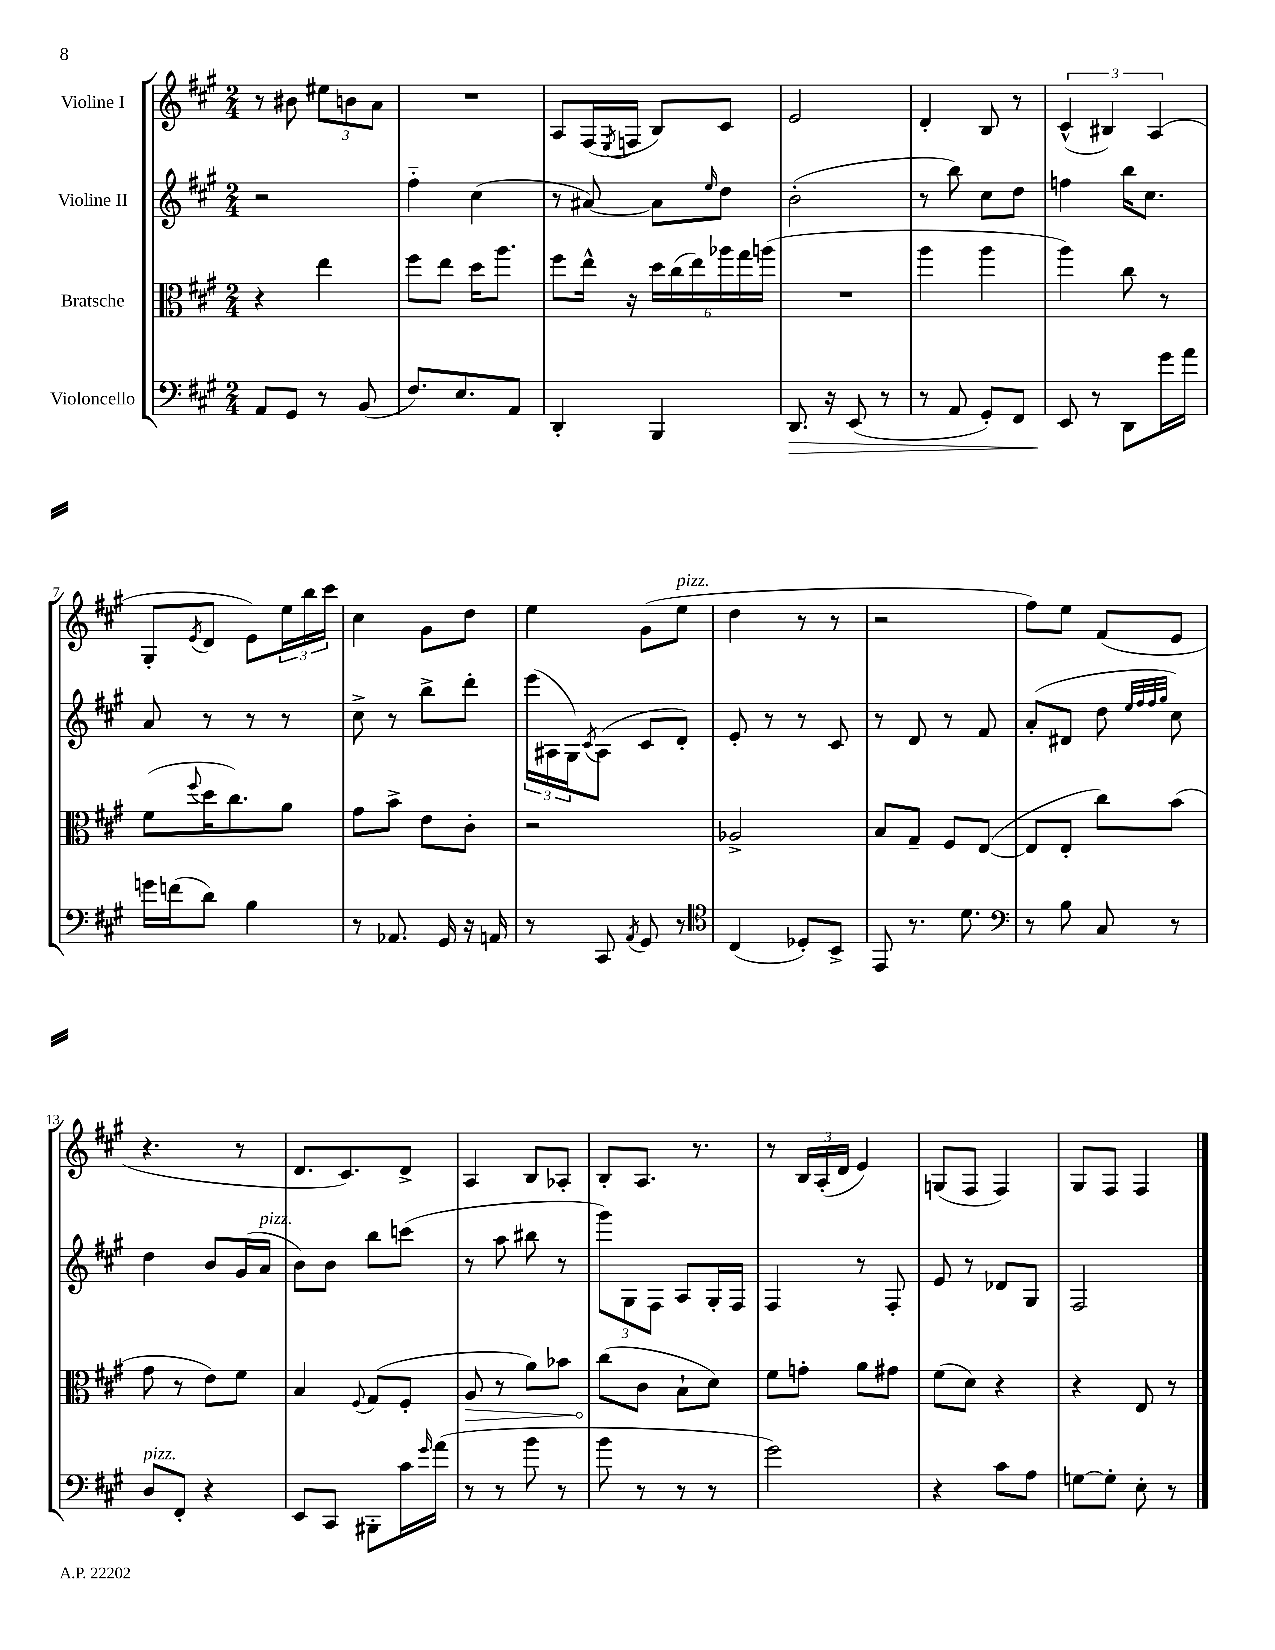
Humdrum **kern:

**kern	**kern	**kern	**kern
*staff4	*staff3	*staff2	*staff1
*clefF4	*clefC3	*clefG2	*clefG2
*k[f#c#g#]	*k[f#c#g#]	*k[f#c#g#]	*k[f#c#g#]
*M2/4	*M2/4	*M2/4	*M2/4
8AA	4r	2r	8r
8GG#	.	.	8b#
8r	4ee	.	12ee#
.	.	.	12b
(8BB	.	.	.
.	.	.	12a
=	=	=	=
8.F#)	8ff#	4ff#'~	2r
.	8ee	.	.
8.E	.	.	.
.	16dd	(4cc#	.
.	8.aa	.	.
8AA	.	.	.
=	=	=	=
4DD'	8ff#	8r	8A
.	16ee^^	[8a#)	(16F#
.	.	.	8qE
.	16r	.	16F
4BBB	24dd	8a#]	8B)
.	(24cc#	.	.
.	24ee)	.	.
.	.	16qqee	.
.	24aa-	8dd	8c#
.	24gg#	.	.
.	(24aa	.	.
=	=	=	=
8.DD	2r	(2b'	2e
16r	.	.	.
(8EE	.	.	.
8r	.	.	.
=	=	=	=
8r	4aa	8r	4d'
8AA	.	8bb)	.
8GG#')	4aa	8cc#	8B
8FF#	.	8dd	8r
=	=	=	=
8EE	4aa)	4ff	(6c#^^
8r	.	.	.
.	.	.	6B#)
8DD	8cc#	16bb	.
.	.	8.cc#	.
.	.	.	(6A
16g#	8r	.	.
16a	.	.	.
=	=	=	=
16g	(8f#	8a	8G#'
(16f	.	.	.
.	8qqff#	.	8qe
8d)	16dd	8r	8d
.	8.cc#)	.	.
4B	.	8r	8e)
.	8a	8r	24ee
.	.	.	24bb
.	.	.	24ccc#
=	=	=	=
8r	8g#	8cc#^	4cc#
8.AA-	8b^	8r	.
.	8e	8bb^	8g#
16GG#	.	.	.
16r	8c#'	8ddd'	8dd
16AA	.	.	.
=	=	=	=
8r	2r	(24eee	4ee
.	.	24A#	.
.	.	24G#)	.
.	.	8qc#	.
8CC#	.	(8A#	.
8qAA	.	.	.
8GG#	.	8c#	(8g#
8r	.	8d')	8ee
=	=	=	=
*clefC4	*	*	*
(4C#	2A-^	8e'	4dd
.	.	8r	.
8D-')	.	8r	8r
8BB^	.	8c#	8r
=	=	=	=
8EE	8B	8r	2r
8.r	8G#~	8d	.
.	8F#	8r	.
8.d	.	.	.
.	([8E	8f#	.
=	=	=	=
*clefF4	*	*	*
8r	8E]	(8a'	8ff#)
8B	8E'	8d#	8ee
8C#	8cc#)	8dd	(8f#
.	.	32qqee	.
.	.	32qqff#	.
.	.	32qqff#	.
.	.	32qqgg#	.
8r	(8b	8cc#)	8e
=	=	=	=
8D	8g#	4dd	4.r
8FF#'	8r	.	.
4r	8e)	8b	.
.	8f#	(16g#	8r
.	.	16a	.
=	=	=	=
8EE	4B	8b)	8.d
8CC#	.	8b	.
.	.	.	8.c#)
.	8qqF#	.	.
8BBB#'	(8G#	8bb	.
16c#	8F#'	(8ccc	8d^
16qqg#	.	.	.
(16a	.	.	.
=	=	=	=
8r	8A	8r	4A
8r	8r	8aa	.
8b	8a)	8bb#	8B
8r	8b-	8r	8A-'
=	=	=	=
8b	(8cc#	12ggg#)	8B'
.	.	12G#	.
8r	8c#	.	8.A
.	.	12F#	.
8r	8B`	8A	.
.	.	.	8.r
8r	8d)	16G#'	.
.	.	16F#	.
=	=	=	=
2g#)	8f#	4F#	8r
.	8g'	.	24B
.	.	.	(24A'
.	.	.	24d
.	8a	8r	4e)
.	8g#	8F#'	.
=	=	=	=
4r	(8f#	8e	(8G
.	8d)	8r	8F#
8c#	4r	8d-	4F#)
8A	.	8G#	.
=	=	=	=
[8G	4r	2F#	8G#
8G']	.	.	8F#
8E'	8E	.	4F#
8r	8r	.	.
==	==	==	==
*-	*-	*-	*-
